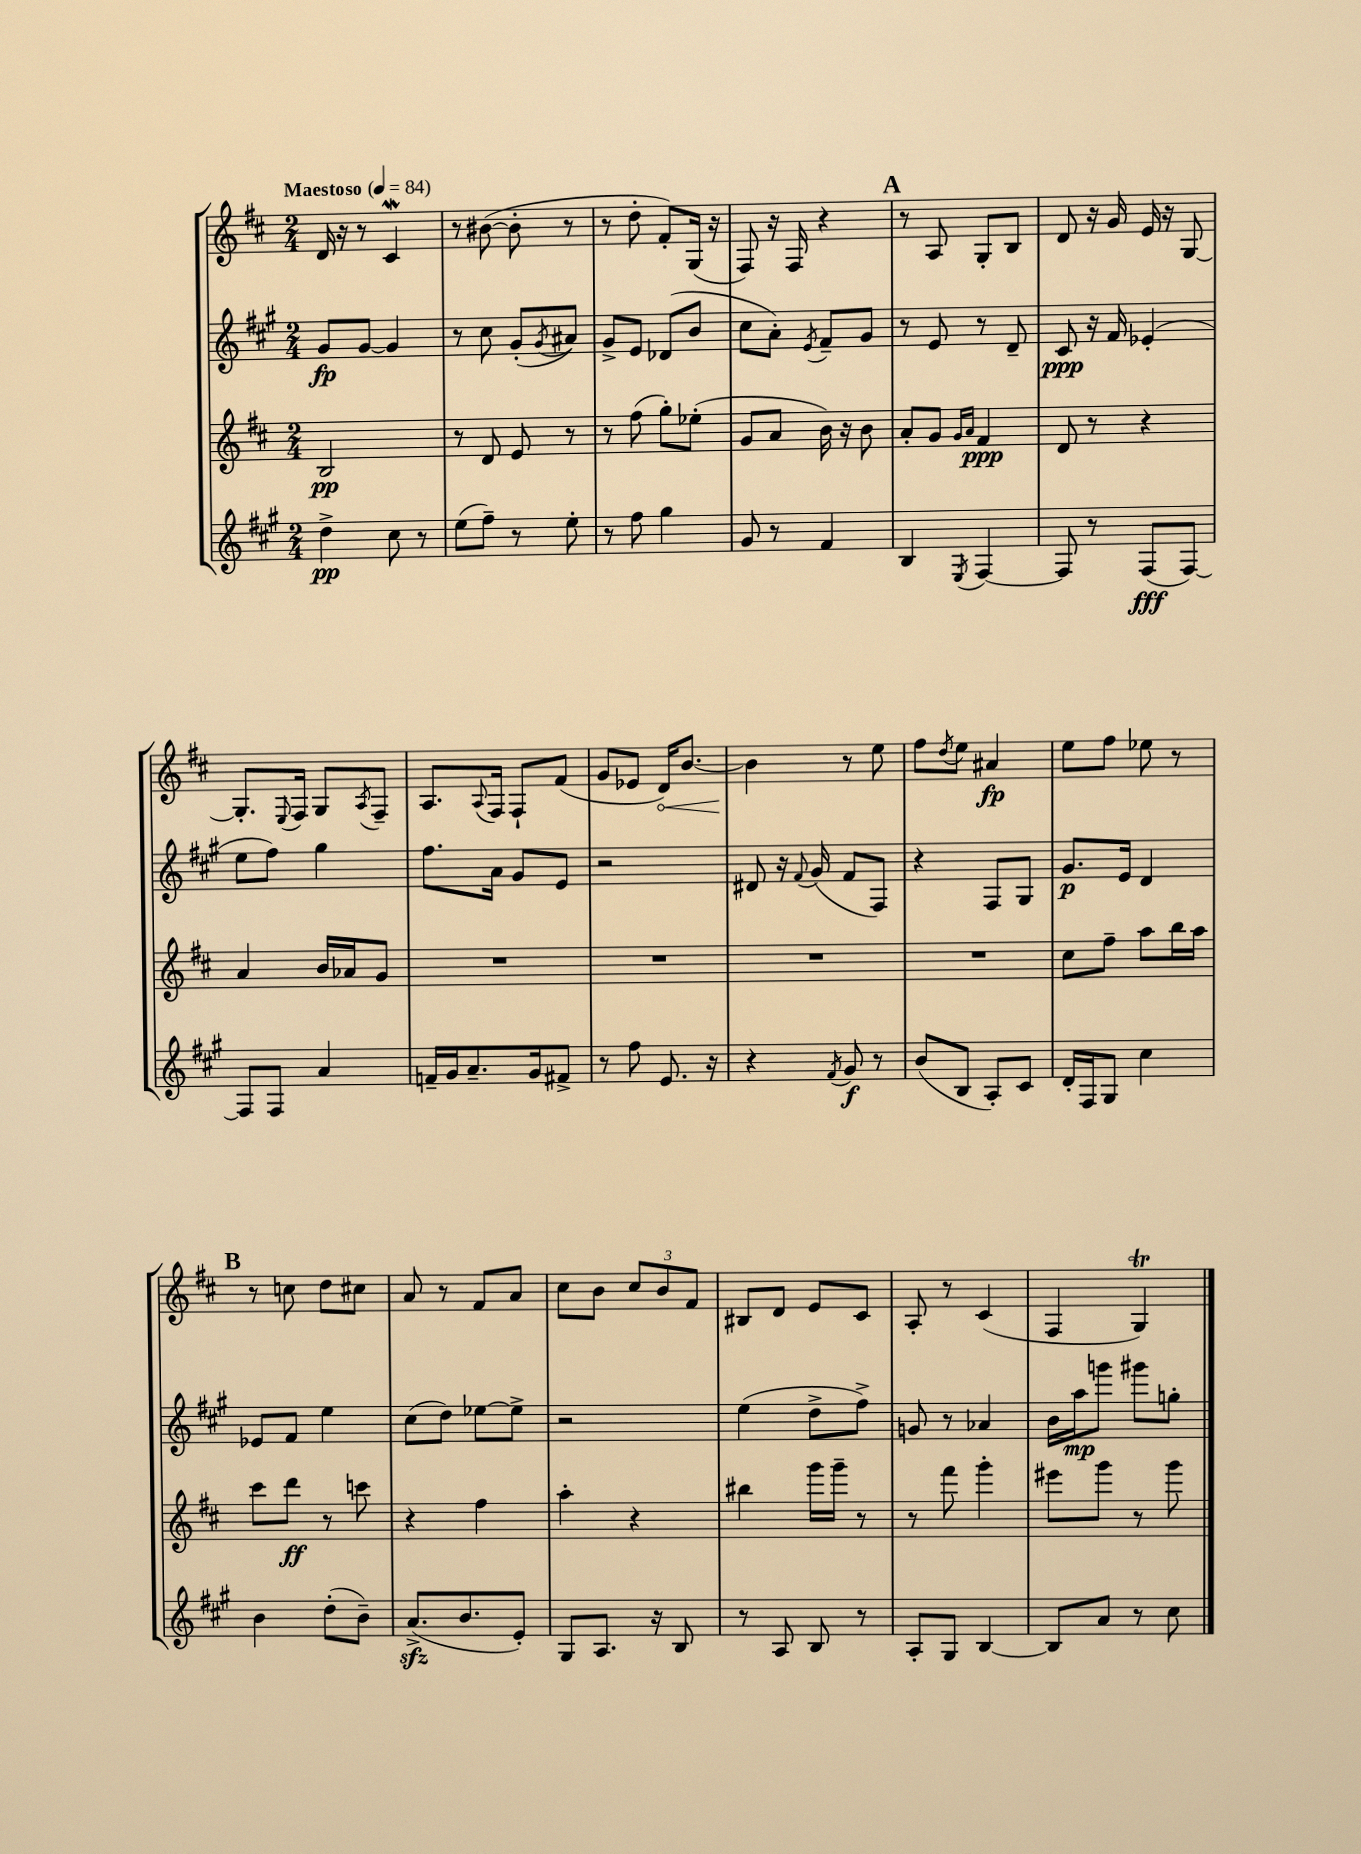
<<
\new StaffGroup <<
\new Staff = "s0" {
    \clef treble \key d \major \numericTimeSignature \time 2/4 \tempo "Maestoso" 4 = 84
    d'16 r16 r8 cis'4\mordent |
    r8 bis'8~( bis'8-. r8 |
    r8 d''8-. fis'8-.) g16( r16 |
    fis8) r16 fis16 r4 |
    \mark \markup { \bold "A" } r8 a8 g8-. b8 |
    d'8 r16 g'16 e'16 r16 g8~ |
    g8.-. \appoggiatura { e8 } fis16 g8 \acciaccatura { a8 } fis8-- |
    a8. \appoggiatura { a8 } fis16 fis8-! fis'8( |
    g'8 ees'8 \once \override Hairpin.circled-tip = ##t d'16\<) b'8.~ |
    b'4\! r8 e''8 |
    fis''8 \acciaccatura { d''8 } e''8 ais'4\fp |
    e''8 fis''8 ees''8 r8 |
    \mark \markup { \bold "B" } r8 c''8 d''8 cis''8 |
    a'8 r8 fis'8 a'8 |
    cis''8 b'8 \tuplet 3/2 { cis''8 b'8 fis'8 } |
    bis8 d'8 e'8 cis'8 |
    a8-. r8 cis'4( |
    fis4 g4\trill) \bar "|." |
}
\new Staff = "s1" {
    \clef treble \key a \major \numericTimeSignature \time 2/4
    gis'8\fp gis'8~ gis'4 |
    r8 cis''8 gis'8-.( \acciaccatura { gis'8 } ais'8) |
    gis'8-> e'8 des'8( b'8 |
    cis''8 a'8-.) \acciaccatura { e'8 } fis'8-- gis'8 |
    \mark \markup { \bold "A" } r8 e'8 r8 d'8-- |
    cis'8\ppp r16 fis'16 ees'4-.( |
    e''8 fis''8) gis''4 |
    fis''8. a'16 gis'8 e'8 |
    r2 |
    dis'8 r16 \appoggiatura { fis'8 } gis'16( fis'8 fis8) |
    r4 fis8 gis8 |
    gis'8.\p e'16 d'4 |
    \mark \markup { \bold "B" } ees'8 fis'8 e''4 |
    cis''8( d''8) ees''8~ ees''8-> |
    r2 |
    e''4( d''8-> fis''8->) |
    g'8 r8 aes'4 |
    b'16 a''16\mp g'''8 gis'''8 g''8-. \bar "|." |
}
\new Staff = "s2" {
    \clef treble \key d \major \numericTimeSignature \time 2/4
    b2\pp |
    r8 d'8 e'8 r8 |
    r8 fis''8( g''8-.) ees''8-.( |
    g'8 a'8 b'16) r16 b'8 |
    \mark \markup { \bold "A" } a'8-. g'8 \grace { g'16 a'16 } fis'4\ppp |
    d'8 r8 r4 |
    a'4 b'16 aes'16 g'8 |
    R2 |
    R2 |
    R2 |
    R2 |
    cis''8 fis''8-- a''8 b''16 a''16 |
    \mark \markup { \bold "B" } cis'''8 d'''8\ff r8 c'''8 |
    r4 fis''4 |
    a''4-. r4 |
    bis''4 g'''16 g'''16-- r8 |
    r8 fis'''8 g'''4-. |
    eis'''8 g'''8 r8 g'''8 \bar "|." |
}
\new Staff = "s3" {
    \clef treble \key a \major \numericTimeSignature \time 2/4
    d''4->\pp cis''8 r8 |
    e''8( fis''8--) r8 e''8-. |
    r8 fis''8 gis''4 |
    gis'8 r8 fis'4 |
    \mark \markup { \bold "A" } b4 \acciaccatura { e8 } fis4~ |
    fis8 r8 fis8\fff( fis8~) |
    fis8 fis8 a'4 |
    f'16-- gis'16 a'8.-- gis'16 fis'8-> |
    r8 fis''8 e'8. r16 |
    r4 \acciaccatura { fis'8 } gis'8\f r8 |
    b'8( b8 a8-.) cis'8 |
    d'16-. fis16 gis8 cis''4 |
    \mark \markup { \bold "B" } b'4 d''8-.( b'8--) |
    a'8.->\sfz( b'8. e'8-.) |
    gis8 a8. r16 b8 |
    r8 a8 b8 r8 |
    a8-. gis8 b4~ |
    b8 a'8 r8 cis''8 \bar "|." |
}
>>
>>
\layout { \context { \Score \remove "Bar_number_engraver" } }
